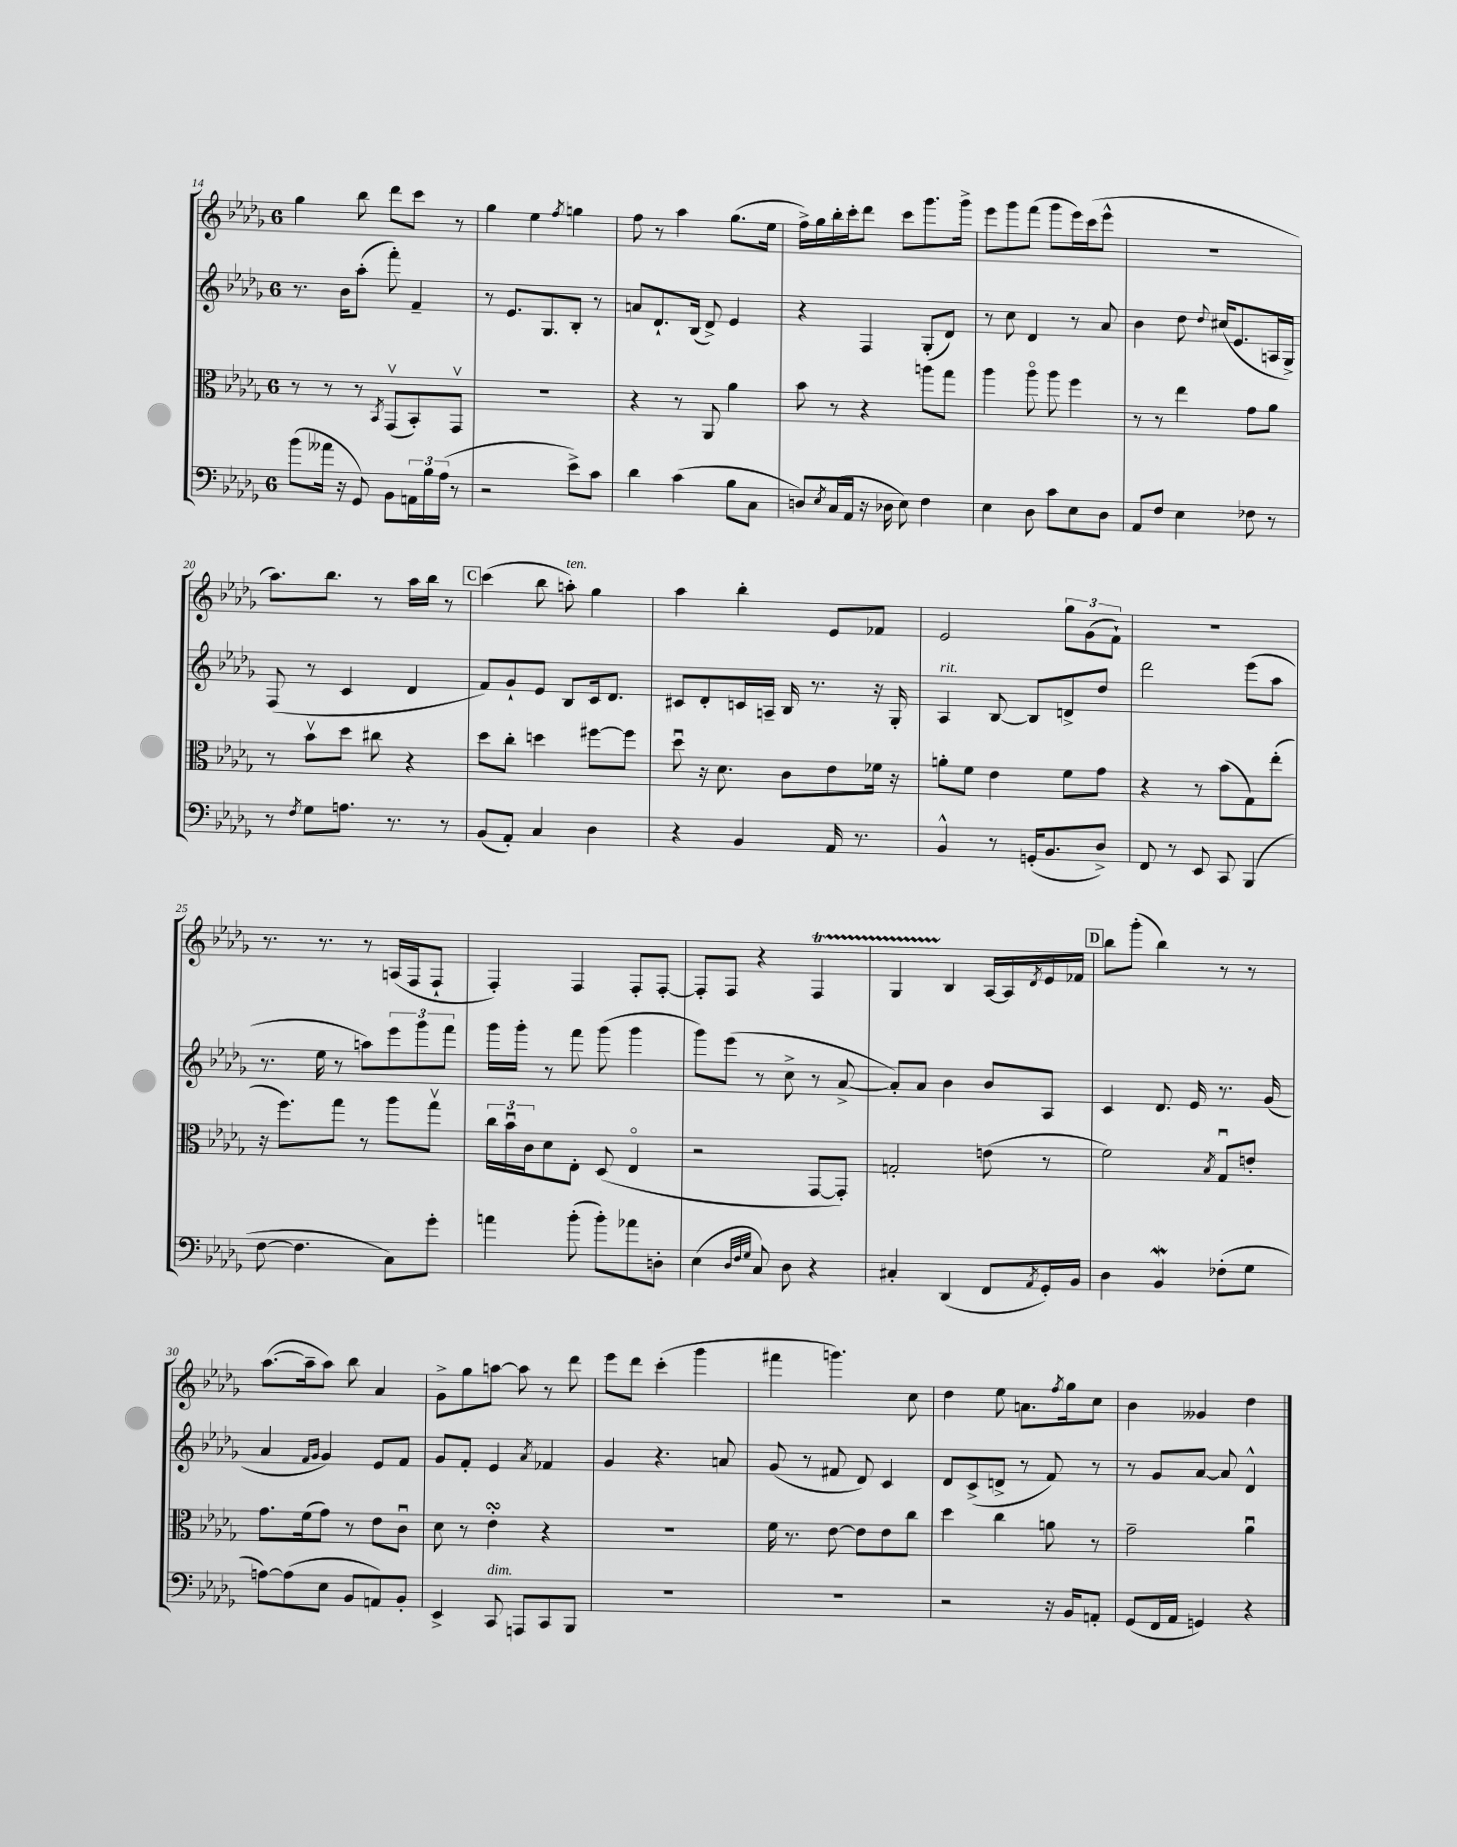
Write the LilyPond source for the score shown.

<<
\new StaffGroup <<
\new Staff = "s0" {
    \clef treble \key des \major \once \override Staff.TimeSignature.style = #'single-digit \time 6/8
    ges''4 bes''8 des'''8 c'''8 r8 |
    ges''4 ees''4 \acciaccatura { f''8 } g''4 |
    f''8 r8 aes''4 ges''8.( ees''16 |
    f''16->) ges''16 bes''16-. c'''16-. des'''8 c'''8 ges'''8. ges'''16-> |
    ees'''8 ges'''8 f'''8( ges'''8 ees'''16) c'''16( ees'''8-^ |
    r2. |
    aes''8.) bes''8. r8 aes''16 bes''16 r8 |
    \mark \markup { \box "C" } c'''4( bes''8 a''8-.^\markup { \italic "ten." }) ges''4 |
    aes''4 bes''4-. ees'8 fes'8 |
    ees'2 \tuplet 3/2 { ges''8 ges'8( f'8-!) } |
    R2. |
    r8. r8. r8 a16( f16 f8-! |
    f4-.) f4 f8-. f8~-. |
    f8-. f8 r4 f4\startTrillSpan |
    ges4 bes4\stopTrillSpan aes16~ aes16 \acciaccatura { des'8 } ees'16 fes'16 |
    \mark \markup { \box "D" } bes''8 ges'''8-.( bes''4) r8 r8 |
    aes''8.~( aes''16-- aes''8) bes''8 aes'4 |
    ges'8-> ges''8 a''8~ a''8 r8 des'''8 |
    ees'''8 des'''8 c'''4-.( ges'''4 |
    fis'''4 g'''4.) c''8 |
    des''4 ees''8 a'8. \acciaccatura { f''8 } ges''16 c''8 |
    bes'4 geses'4 des''4 \bar "|." |
}
\new Staff = "s1" {
    \clef treble \key des \major \once \override Staff.TimeSignature.style = #'single-digit \time 6/8
    r8. bes'16 aes''8-.( f'''8-.) f'4-- |
    r8 ees'8. ges8. bes8-. r8 |
    a'8 des'8.-! bes16( des'8->) ees'4 |
    r4 f4 ges8-.( des'8) |
    r8 c''8 des'4 r8 aes'8 |
    bes'4 des''8 \appoggiatura { des''8 } cis''16( ees'8. a16 ges16->) |
    f8( r8 c'4 des'4 |
    \mark \markup { \box "C" } f'8) ges'8-! ees'8 bes8 c'16 des'8. |
    cis'8 des'8-. c'16 a16-- bes16 r8. r16 ges16-. |
    aes4^\markup { \italic "rit." } bes8~ bes8 d'8-> des''8 |
    des'''2 ees'''8( aes''8 |
    r8. ees''16 r8 a''8) \tuplet 3/2 { ees'''8 ges'''8 f'''8 } |
    ges'''16 ges'''16-. r8 f'''8 ges'''8( ges'''4 |
    ges'''8) ees'''8( r8 c''8-> r8 aes'8~-> |
    aes'8-.) aes'8 bes'4 bes'8 aes8 |
    \mark \markup { \box "D" } c'4 des'8. ees'16 r8. ges'16( |
    aes'4 \grace { f'16 ges'16 } ges'4) ees'8 f'8 |
    ges'8 f'8-. ees'4 \acciaccatura { aes'8 } fes'4 |
    ges'4 r4. a'8 |
    ges'8( r8 fis'8 des'8) c'4 |
    des'8 c'8->( d'8-> r8 f'8) r8 |
    r8 ges'8 aes'8~ aes'8 des'4-^ \bar "|." |
}
\new Staff = "s2" {
    \clef alto \key des \major \once \override Staff.TimeSignature.style = #'single-digit \time 6/8
    r8 r8 r8 \acciaccatura { bes,8 } ges,8\upbow( bes,8-.) ges,8\upbow |
    R2. |
    r4 r8 aes,8 aes'4 |
    bes'8 r8 r4 a''8 ges''8 |
    aes''4 aes''8\flageolet aes''8 f''4 |
    r8 r8 ees''4 ges'8 aes'8 |
    r8 bes'8\upbow des''8 cis''8 r4 |
    \mark \markup { \box "C" } des''8 c''8-. d''4 fis''8~ fis''8 |
    des''8\downbow r16 des'8. c'8 ees'8 fes'16 r16 |
    a'8-. f'8 ees'4 f'8 ges'8 |
    r4 r8 bes'8( ges8) ees''8-.( |
    r16 f''8.) ges''8 r8 aes''8 ges''8\upbow |
    \tuplet 3/2 { c''16 bes'16\downbow c'16 } des'8 ees8-. des8( ees4\flageolet |
    r2 ges,8~ ges,8-.) |
    g2-. e'8( r8 |
    \mark \markup { \box "D" } f'2) \acciaccatura { bes8 } ges8\downbow e'8-. |
    ges'8. f'16( ges'8) r8 ees'8 c'8\downbow |
    des'8 r8 ees'4-.\turn r4 |
    R2. |
    f'16 r8. ees'8~ ees'8 ees'8 c''8 |
    des''4 c''4 a'8 r8 |
    ges'2-- aes'4\downbow \bar "|." |
}
\new Staff = "s3" {
    \clef bass \key des \major \once \override Staff.TimeSignature.style = #'single-digit \time 6/8
    bes'8( aeses'16 r16 ges,8) bes,8 \tuplet 3/2 { a,16 bes16 aes16( } r8 |
    r2 ees'8->) c'8 |
    des'4 c'4( bes8 c8 |
    d8) \acciaccatura { ees8 } c16( aes,16 r16 des16 ees8) f4 |
    ees4 des8 c'8 ees8 des8 |
    aes,8 f8 ees4 fes8 r8 |
    r8 \acciaccatura { f8 } ges8 a8. r8. r8 |
    \mark \markup { \box "C" } bes,8( aes,8-.) c4 des4 |
    r4 bes,4 aes,16 r8. |
    bes,4-^ r8 g,16-.( bes,8. des8->) |
    f,8 r8 ees,8 c,8 bes,,4( |
    f8~ f4. c8) ges'8-. |
    a'4 bes'8-.( bes'8-.) aes'8 d8-. |
    ees4( \grace { des32 f32 ges32 } c8) des8 r4 |
    cis4-. des,4( f,8 \acciaccatura { aes,8 } ges,16-.) bes,16 |
    \mark \markup { \box "D" } des4 bes,4\mordent fes8-.( ges8 |
    a8~) a8( ees8 bes,8 a,8) bes,8-. |
    ees,4-> c,8^\markup { \italic "dim." } a,,8 c,8 bes,,8 |
    R2. |
    R2. |
    r2 r16 bes,16 a,8-. |
    ges,8( f,16 aes,16 g,4) r4 \bar "|." |
}
>>
>>
\layout { \context { \Score currentBarNumber = #14 } }
